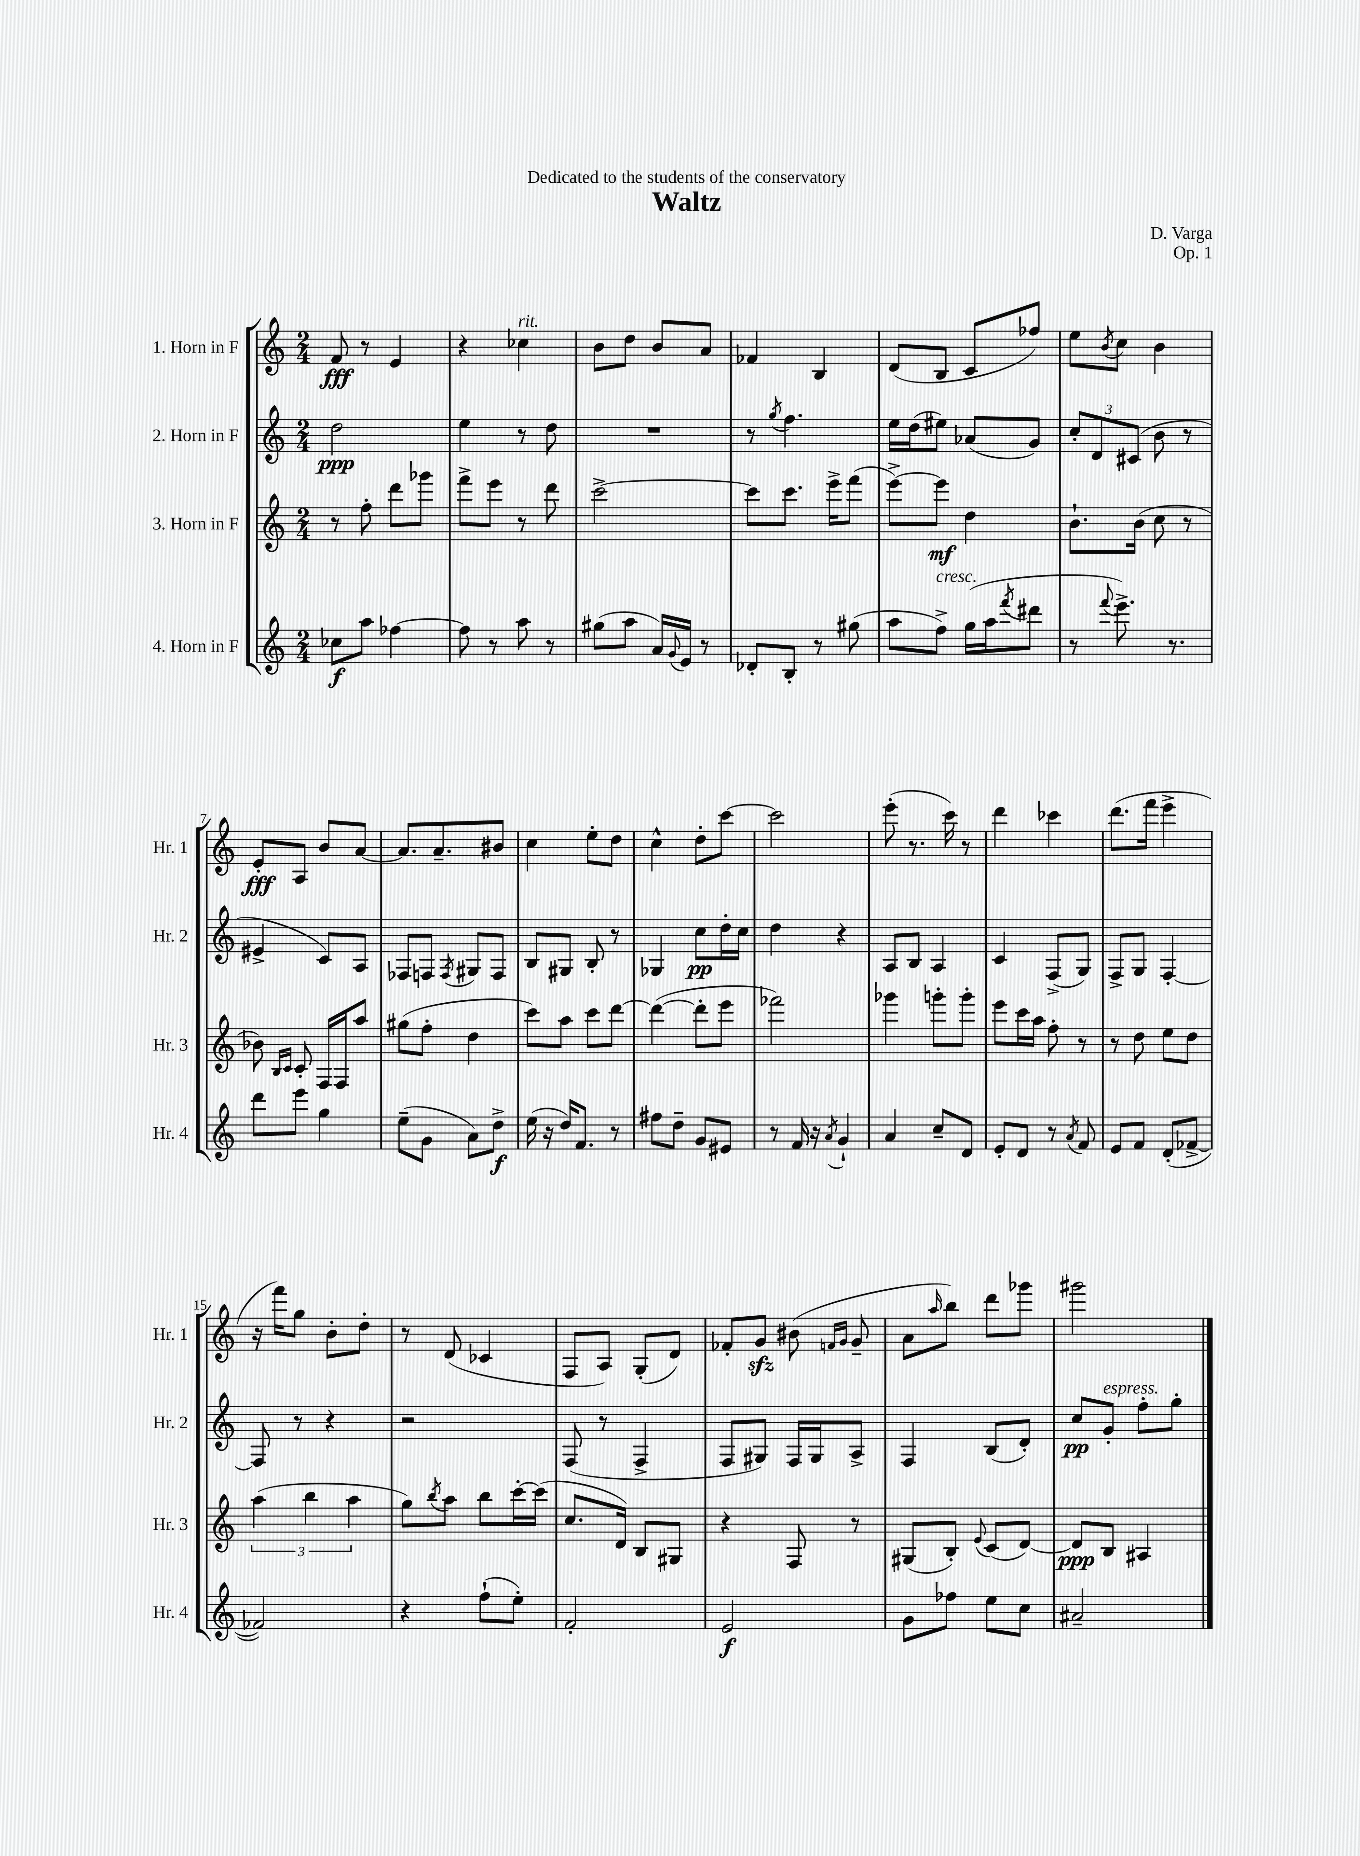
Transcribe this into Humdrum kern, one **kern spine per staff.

**kern	**kern	**kern	**kern
*staff4	*staff3	*staff2	*staff1
*clefG2	*clefG2	*clefG2	*clefG2
*k[]	*k[]	*k[]	*k[]
*M2/4	*M2/4	*M2/4	*M2/4
8cc-	8r	2dd	8f
8aa	8ff'	.	8r
[4ff-	8ddd	.	4e
.	8ggg-	.	.
=	=	=	=
8ff-]	8fff^	4ee	4r
8r	8eee	.	.
8aa	8r	8r	4cc-
8r	8ddd	8dd	.
=	=	=	=
(8gg#	[2ccc^	2r	8b
8aa	.	.	8dd
16a)	.	.	8b
8qqg	.	.	.
16e	.	.	.
8r	.	.	8a
=	=	=	=
8d-'	8ccc]	8r	4f-
.	.	8qgg	.
8B'	8.ccc	4.ff	.
8r	.	.	4B
.	16eee^	.	.
(8gg#	(8fff	.	.
=	=	=	=
8aa	[8eee^)	16ee	(8d
.	.	(16dd	.
8ff^)	8eee]	8ee#)	8B
(16gg	4dd	(8a-	8c
16aa	.	.	.
8qfff	.	.	.
8ddd#	.	8g)	8ff-)
=	=	=	=
8r	8.b`	12cc'	8ee
.	.	12d	.
8qqfff	.	.	8qb
8.eee^)	.	.	8cc
.	.	(12c#	.
.	(16b	.	.
.	8cc	8b	4b
8.r	.	.	.
.	8r	8r	.
=	=	=	=
8ddd	8b-)	4e#^	8e'
.	16qqB	.	.
.	16qqc	.	.
8eee	8c'	.	8A
4gg	16F	8c)	8b
.	16F	.	.
.	8aa	8A	[8a
=	=	=	=
(8ee~	(8gg#	8F-	8.a]
8g	8ff'	8F	.
.	.	.	8.a~
.	.	8qF	.
8a)	4dd	8G#	.
8dd^	.	8F	8b#
=	=	=	=
(16ee	8ccc)	8B	4cc
16r	.	.	.
16dd)	8aa	8G#	.
8.f	.	.	.
.	8ccc	8B'	8ee'
8r	[8ddd	8r	8dd
=	=	=	=
8ff#	(4ddd_	4G-	4cc^^
8dd~	.	.	.
8g	8ddd']	8cc	8dd'
8e#	8eee	16dd'	[8ccc
.	.	16cc	.
=	=	=	=
8r	2fff-)	4dd	2ccc]
16f	.	.	.
16r	.	.	.
8qa	.	.	.
4g`	.	4r	.
=	=	=	=
4a	4ggg-	8A	(8eee'
.	.	8B	8.r
8cc~	8ggg'	4A	.
.	.	.	16ccc)
8d	8ggg'	.	8r
=	=	=	=
8e'	8eee	4c	4ddd
8d	16ccc	.	.
.	16aa	.	.
8r	8ff'	(8F^	4ccc-
8qa	.	.	.
8f	8r	8G)	.
=	=	=	=
8e	8r	8F^	(8.ddd
8f	8dd	8G	.
.	.	.	16fff
(8d'	8ee	[4F'	4eee^
[8f-^	8dd	.	.
=	=	=	=
2f-])	(6aa	8F]	16r
.	.	.	16fff)
.	.	8r	8gg
.	6bb	.	.
.	.	4r	8b'
.	6aa	.	.
.	.	.	8dd'
=	=	=	=
4r	8gg)	2r	8r
.	8qbb	.	.
.	8aa	.	(8d
(8ff`	8bb	.	4c-
8ee')	[16ccc'	.	.
.	(16ccc]	.	.
=	=	=	=
2f'	8.cc	(8F	8F
.	.	8r	8A)
.	16d)	.	.
.	8B	4F^	(8G'
.	8G#	.	8d)
=	=	=	=
2e	4r	8F	8f-'
.	.	8G#)	8g
.	8F	16F	(8b#
.	.	16G#	.
.	.	.	16qqf
.	.	.	16qqg
.	8r	8A^	8g~
=	=	=	=
8g	(8G#	4F	8a
.	.	.	16qqaa
8ff-	8B')	.	8bb)
.	8qqe	.	.
8ee	(8c	(8B	8ddd
8cc	[8d)	8d')	8ggg-
=	=	=	=
2a#~	8d]	8cc	2ggg#
.	8B	8g'	.
.	4A#	8ff'	.
.	.	8gg'	.
==	==	==	==
*-	*-	*-	*-
